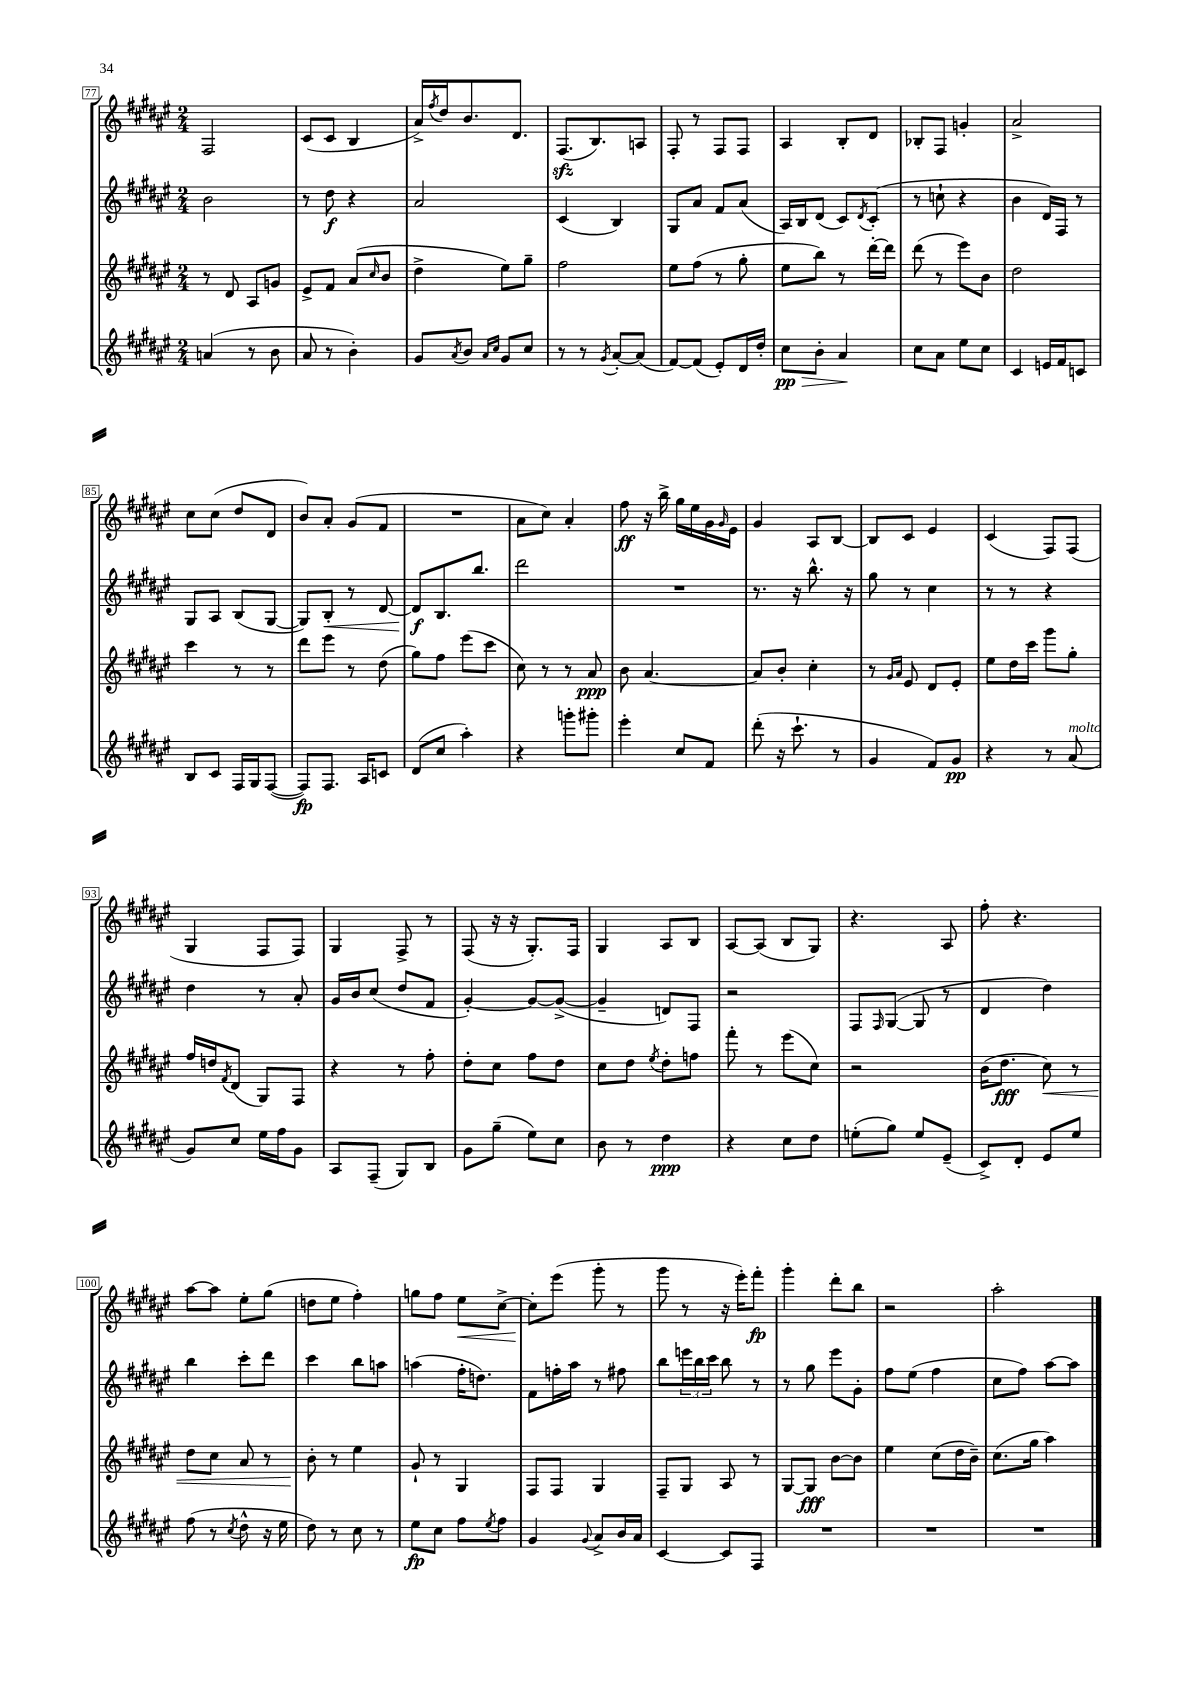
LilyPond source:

<<
\new StaffGroup <<
\new Staff = "s0" {
    \clef treble \key fis \major \numericTimeSignature \time 2/4
    fis2 |
    cis'8( cis'8 b4 |
    ais'16->) \acciaccatura { fis''8 } dis''16 b'8. dis'8. |
    fis8.\sfz( b8.) a8 |
    fis8-. r8 fis8 fis8 |
    ais4 b8-. dis'8 |
    bes8-. fis8 g'4-. |
    ais'2-> |
    cis''8 cis''8( dis''8 dis'8 |
    b'8) ais'8-. gis'8( fis'8 |
    R2 |
    ais'8 cis''8) ais'4-. |
    fis''8\ff r16 b''16-> gis''16 eis''16 gis'16 \grace { gis'16 } eis'16 |
    gis'4 ais8 b8~ |
    b8 cis'8 eis'4 |
    cis'4( fis8) fis8( |
    gis4 fis8 fis8) |
    gis4 fis8-> r8 |
    fis8( r16 r16 gis8.-.) fis16 |
    gis4 ais8 b8 |
    ais8~ ais8( b8 gis8) |
    r4. ais8 |
    fis''8-. r4. |
    ais''8~ ais''8 eis''8-. gis''8( |
    d''8 eis''8 fis''4-.) |
    g''8 fis''8 eis''8\< cis''8~-> |
    cis''8-.\! eis'''8( gis'''8-. r8 |
    gis'''8 r8 r16 eis'''16-.) fis'''8-.\fp |
    gis'''4-. dis'''8-. b''8 |
    r2 |
    ais''2-. \bar "|." |
}
\new Staff = "s1" {
    \clef treble \key fis \major \numericTimeSignature \time 2/4
    b'2 |
    r8 dis''8\f r4 |
    ais'2 |
    cis'4( b4) |
    gis8 ais'8 fis'8 ais'8( |
    ais16) b16 dis'8( cis'8) \acciaccatura { dis'8 } cis'8-.( |
    r8 c''8-! r4 |
    b'4 dis'16) fis16 r8 |
    gis8 ais8 b8( gis8~ |
    gis8) b8-.\< r8 dis'8~ |
    dis'8\f\! b8. b''8. |
    dis'''2 |
    R2 |
    r8. r16 b''8.-^ r16 |
    gis''8 r8 cis''4 |
    r8 r8 r4 |
    dis''4 r8 ais'8-. |
    gis'16 b'16 cis''8( dis''8 fis'8 |
    gis'4~-.) gis'8~ gis'8~->( |
    gis'4-- d'8) fis8 |
    r2 |
    fis8 \grace { fis16 } gis8~( gis8 r8 |
    dis'4 dis''4) |
    b''4 cis'''8-. dis'''8 |
    cis'''4 b''8 a''8 |
    a''4( fis''16-. d''8.) |
    fis'8 f''16-. ais''16 r8 fis''8 |
    b''8 \tuplet 3/2 { e'''16 b''16 cis'''16 } b''8 r8 |
    r8 gis''8 eis'''8 gis'8-. |
    fis''8 eis''8( fis''4 |
    cis''8 fis''8) ais''8~ ais''8 \bar "|." |
}
\new Staff = "s2" {
    \clef treble \key fis \major \numericTimeSignature \time 2/4
    r8 dis'8 ais8 g'8 |
    eis'8-> fis'8 ais'8( \grace { cis''16 } b'8 |
    dis''4-> eis''8) gis''8-- |
    fis''2 |
    eis''8 fis''8( r8 gis''8-. |
    eis''8 b''8) r8 dis'''16~-. dis'''16 |
    dis'''8( r8 eis'''8) b'8 |
    dis''2 |
    cis'''4 r8 r8 |
    dis'''8 eis'''8 r8 dis''8( |
    gis''8) fis''8 eis'''8( cis'''8 |
    cis''8) r8 r8 ais'8\ppp |
    b'8 ais'4.~ |
    ais'8 b'8-. cis''4-. |
    r8 \grace { gis'16 ais'16 } eis'8 dis'8 eis'8-. |
    eis''8 dis''16 cis'''16 gis'''8 gis''8-. |
    fis''16 d''16 \acciaccatura { fis'8 } dis'8( gis8) fis8 |
    r4 r8 fis''8-. |
    dis''8-. cis''8 fis''8 dis''8 |
    cis''8 dis''8 \acciaccatura { eis''8 } dis''8-. f''8 |
    fis'''8-. r8 eis'''8( cis''8) |
    r2 |
    b'16( dis''8.\fff cis''8\<) r8 |
    dis''8 cis''8 ais'8 r8 |
    b'8-.\! r8 eis''4 |
    gis'8-! r8 gis4 |
    fis8 fis8 gis4 |
    fis8-- gis8 ais8 r8 |
    gis8~ gis8\fff b'8~ b'8 |
    eis''4 cis''8( dis''16 b'16--) |
    cis''8.( gis''16 ais''4) \bar "|." |
}
\new Staff = "s3" {
    \clef treble \key fis \major \numericTimeSignature \time 2/4
    a'4( r8 b'8 |
    ais'8 r8 b'4-.) |
    gis'8 \acciaccatura { ais'8 } b'8 \grace { ais'16 cis''16 } gis'8 cis''8 |
    r8 r8 \acciaccatura { gis'8 } ais'8~-. ais'8( |
    fis'8~) fis'8( eis'8-.) dis'16 dis''16-. |
    cis''8\pp\> b'8-. ais'4\! |
    cis''8 ais'8 eis''8 cis''8 |
    cis'4 e'16 fis'16 c'8 |
    b8 cis'8 fis16 gis16 fis8~( |
    fis8\fp) fis8. ais16 c'8 |
    dis'8( cis''8 ais''4-.) |
    r4 g'''8-. gis'''8-. |
    eis'''4-. cis''8 fis'8 |
    dis'''8-.( r16 cis'''8.-! r8 |
    gis'4 fis'8) gis'8\pp |
    r4 r8 ais'8^\markup { \italic "molto" }( |
    gis'8) cis''8 eis''16 fis''16 gis'8 |
    ais8 fis8--( gis8) b8 |
    gis'8 gis''8--( eis''8) cis''8 |
    b'8 r8 dis''4\ppp |
    r4 cis''8 dis''8 |
    e''8-.( gis''8) e''8 eis'8--( |
    cis'8->) dis'8-. eis'8 eis''8 |
    fis''8( r8 \acciaccatura { cis''8 } dis''8-^ r16 eis''16 |
    dis''8) r8 cis''8 r8 |
    eis''8\fp cis''8 fis''8 \acciaccatura { eis''8 } fis''8 |
    gis'4 \appoggiatura { gis'8 } ais'8-> b'16 ais'16 |
    cis'4~ cis'8 fis8 |
    R2 |
    R2 |
    R2 \bar "|." |
}
>>
>>
\layout { \context { \Score currentBarNumber = #77 \override BarNumber.stencil = #(make-stencil-boxer 0.1 0.3 ly:text-interface::print) } }
